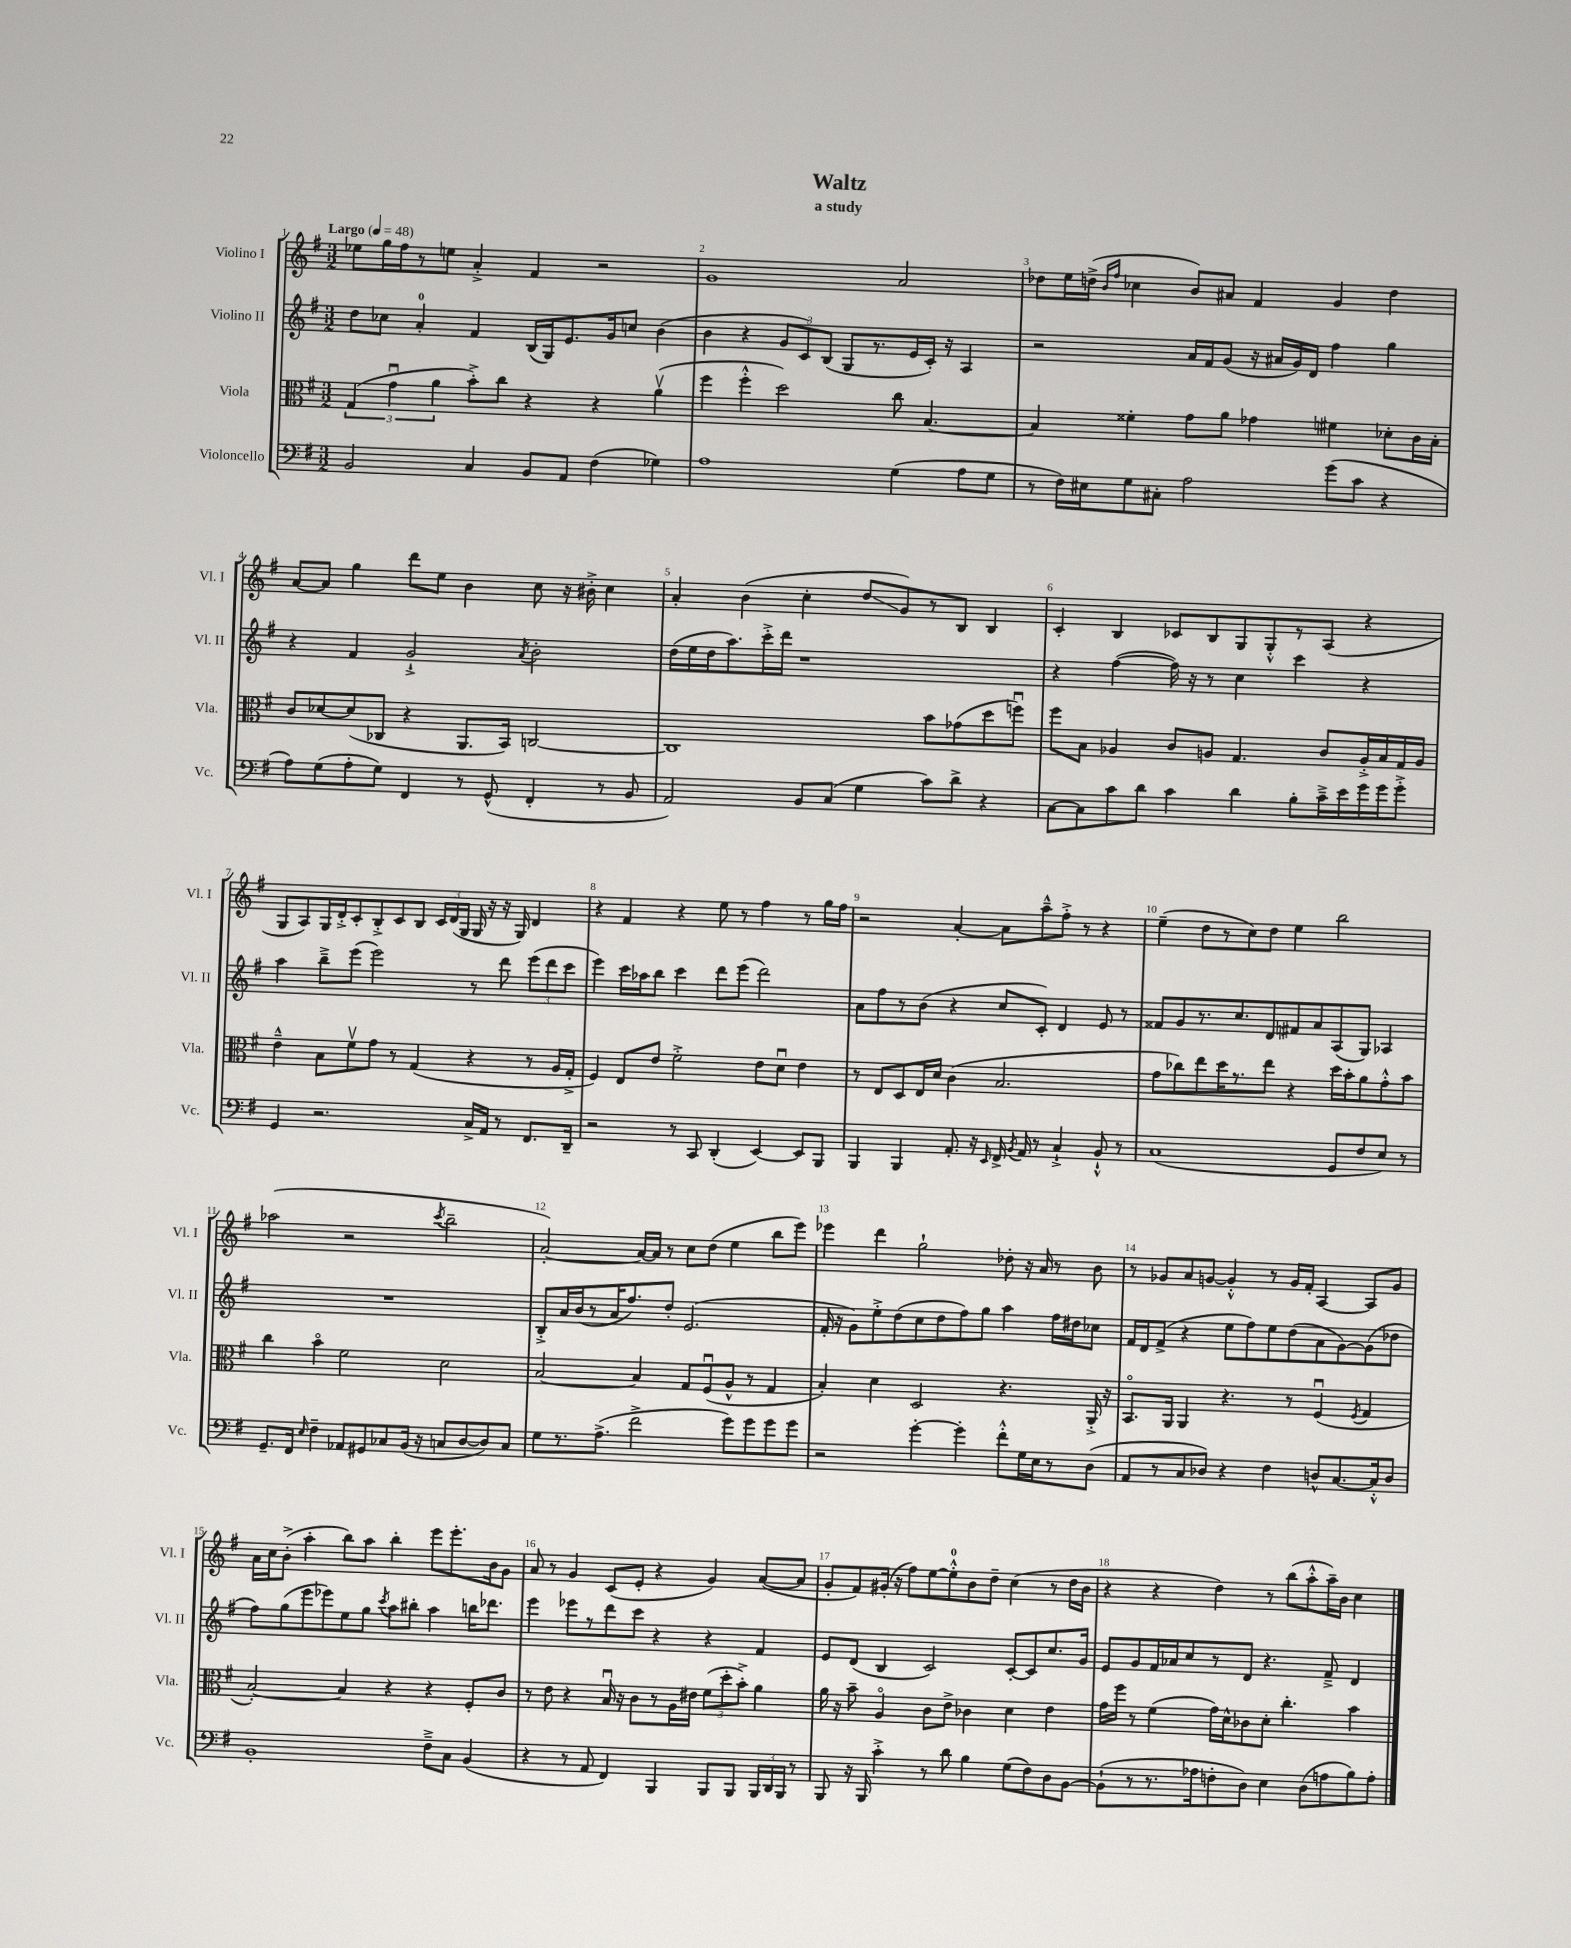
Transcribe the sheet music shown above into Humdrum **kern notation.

**kern	**kern	**kern	**kern
*staff4	*staff3	*staff2	*staff1
*clefF4	*clefC3	*clefG2	*clefG2
*k[f#]	*k[f#]	*k[f#]	*k[f#]
*M3/2	*M3/2	*M3/2	*M3/2
*MM48	*MM48	*MM48	*MM48
2BB	(6G	8dd	8ee-
.	.	8cc-	16gg
.	6gu	.	.
.	.	.	16ff#
.	.	4a'	8r
.	6a	.	.
.	.	.	8ee
4C	8b'^)	4f#	4a'^
.	8cc	.	.
8BB	4r	(16B	4f#
.	.	16G)	.
8AA	.	8.e	.
(4F#	4r	.	2r
.	.	16g	.
.	.	8cc	.
4G-)	(4av	(4b	.
=	=	=	=
1A	4ff#	4b	1g
.	4ff#'^^	4r	.
.	2dd)	12g	.
.	.	12c)	.
.	.	(12B	.
.	.	8G	.
.	.	8.r	.
(4G	8cc	.	2a
.	.	16e	.
.	[4.B	16c')	.
.	.	16r	.
8A	.	4A	.
8G	.	.	.
=	=	=	=
8r	4B]	2r	8dd-
16F#)	.	.	16ee
16E#	.	.	(16dd^
.	.	.	16qqb
.	.	.	16qqff#
8G	4f##'	.	4cc-
8C#'	.	.	.
2A	8g	16a	8b)
.	.	16f#	.
.	8a	(8g	8a#
.	4g-	16r	4f#
.	.	16a#	.
.	.	16g)	.
.	.	16d	.
(8g	4f#	4ff#	4g
8c	.	.	.
4r	8d-'	4gg	4dd
.	16c	.	.
.	16B'	.	.
=	=	=	=
8A)	8c	4r	[8a
(8G	[8d-	.	8a]
8A'	(8d-]	4f#	4gg
8G)	8C-	.	.
4FF#	4r	2g`^	8ddd
.	.	.	8ee
8r	8.AA	.	4b
(8GG^^	.	.	.
.	16BB)	.	.
.	.	8qa	.
4FF#'	[2C	2b'	8cc
.	.	.	16r
.	.	.	16b#'^
8r	.	.	4cc
8BB	.	.	.
=	=	=	=
2AA)	1C]	(16dd	4a'
.	.	16ee	.
.	.	16dd	.
.	.	8.aa)	.
.	.	.	(4b
.	.	16ccc'^	.
.	.	16ddd	.
8BB	.	1r	4cc'
(8C	.	.	.
4G	.	.	8dd
.	.	.	8g)
8c)	8b	.	8r
8d^	(8g-	.	8B
4r	8dd	.	4B
.	8ffu)	.	.
=	=	=	=
[8C	8ff#	4r	4c'
8C]	8B	.	.
8c	4A-	([4ff#	4B
8d	.	.	.
4c	8c	16ff#])	8c-
.	.	16r	.
.	8A	8r	8B
4d	4.G	4cc	8G
.	.	.	8G'^^
8B'	.	4ccc	8r
16c~^	8c	.	(8A
16e	.	.	.
16g	16A'^	4r	4r
16g	16B	.	.
8g'^	16G	.	.
.	16A	.	.
=	=	=	=
4GG	4e~^^	4aa	8G
.	.	.	8A)
2.r	8B	8bb~^	16G
.	.	.	16d'^
.	8f#v	(8eee	8c'
.	8g	2eee)	8B'^
.	8r	.	8c
.	(4G	.	8B
.	.	.	24c
.	.	.	(24d
.	.	.	24G
16C^	4r	8r	16G
16AA	.	.	16r
8r	.	8ddd	16r
.	.	.	16G)
8.FF#	8r	(12eee	4d
.	.	12ddd	.
.	16A	.	.
.	.	12ccc	.
16DD~	16G'^	.	.
=	=	=	=
2r	4F#)	4eee)	4r
.	8E	16ccc	4f#
.	.	16aa-	.
.	8e	8bb	.
8r	2f#'^	4ccc	4r
8CC	.	.	.
(4DD'	.	8ddd	8ee
.	.	(8eee	8r
[4EE)	8e	2ddd)	4ff#
.	8du	.	.
8EE]	4e	.	8r
8BBB	.	.	16gg
.	.	.	16ff#
=	=	=	=
4BBB	8r	8a	2r
.	8E	8ff#	.
4BBB	8D	8r	.
.	16E	(8b	.
.	16d	.	.
8.AA'	(4c	4r	[4a'
16r	.	.	.
16qqEE	.	.	.
16FF#^	2.B	8cc	8a]
8qBB	.	.	.
16AA	.	.	.
8r	.	8c')	8aa~^^
4C`^	.	4d	8ff#'^
.	.	.	8r
8BB`^^	.	8e	4r
8r	.	8r	.
=	=	=	=
(1C	8g	8f##	(4ee~
.	8cc-)	8g	.
.	8ee	8.r	8dd
.	16dd	.	8r
.	8.r	8.cc	.
.	.	.	8cc)
.	8ee	8d	8dd
.	4r	8f#	4ee
.	.	8a	.
8GG	16dd	(8A	2bb
.	16b'	.	.
8F#	8a	8G)	.
8E)	8g'^^	4A-	.
8r	8b	.	.
=	=	=	=
8.GG~	4cc	1.r	(2aa-
16FF#	.	.	.
16qqE	.	.	.
4F#~	4bo	.	.
8AA-	2f#	.	2r
8GG#	.	.	.
8C-	.	.	.
(16BB	.	.	.
16r	.	.	.
.	.	.	8qccc
8C	2d	.	2bb~
[8D	.	.	.
8D])	.	.	.
8C	.	.	.
=	=	=	=
8G	[2B	8B'^	[2a')
8.r	.	16a	.
.	.	(16b	.
.	.	8r	.
(8.A^	.	.	.
.	.	16a	.
.	.	8.ff#)	.
2f#^	4B]	.	16a_
.	.	.	16a]
.	.	8dd'	8r
.	8G	(2.e	8cc
.	(8F#u	.	(8dd
8g)	8A^^	.	4ee
8g	8r	.	.
8g	4G	.	8bb
8g	.	.	8eee)
=	=	=	=
2r	4B')	16f#'	4eee-
.	.	16r	.
.	.	8g)	.
.	4d	8ee'^	4ddd
.	.	(8dd	.
[4g'	2D	8cc	2gg`
.	.	8dd	.
4g']	.	8ff#)	.
.	.	8gg	.
8f#'^^	4.r	4aa	8dd-'
16G	.	.	16r
16E	.	.	16a
8r	.	16ff#	8r
.	.	16dd#	.
(8D	16AA'^	8cc-	8b
.	16r	.	.
=	=	=	=
8AA	8.BBo	16f#	8r
.	.	16d	.
8r	.	(8f#^	8g-
.	16AA	.	.
8C	4AA	4r	8a
8D-)	.	.	[8g
4r	4.r	8ee	4g'^^]
.	.	8ff#)	.
4F#	.	8ee	8r
.	8r	(8dd	16g
.	.	.	16f#'
8D^^	(4F#u	8a	[4A
[8.C	.	[8g)	.
.	8qF#	.	.
.	4G	(8g]	8A]
16C'^^]	.	.	.
8D	.	8dd-	8g
=	=	=	=
1BB'	[2B')	8ff#)	16a
.	.	.	16cc
.	.	(8gg	(8b'^
.	.	8eee	4aa'
.	.	8eee-)	.
.	4B]	8ee	8bb)
.	.	8gg	8aa
.	.	8qccc	.
.	4r	8aa	4bb'
.	.	8bb#'	.
8F#~^	4r	4aa	8eee
8C	.	.	8.eee'
(4BB	8F#'	16bb	.
.	.	8.ddd-	16b
.	8c	.	8g
=	=	=	=
4r	8r	4eee	8a
.	8e	.	8r
8r	4r	8eee-	4g
8AA	.	8r	.
4FF#)	16Bu	8ddd	(8c
.	16r	.	.
.	8c	8ccc	8e'
4BBB	8r	4r	4r
.	16A	.	.
.	16e#	.	.
8BBB	(12f#	4r	4g)
.	12dd'	.	.
8BBB	.	.	.
.	12b'^)	.	.
24BBB	4a	4f#	([8a
24DD	.	.	.
24BBB	.	.	.
8r	.	.	8a]
=	=	=	=
8BBB	16a	8e	8g'
.	16r	.	.
16r	8b~	(8d	8f#)
16BBB	.	.	.
4c'^	4Ao	4B	(16g#'
.	.	.	16r
.	.	.	8ff#)
8r	8c	2c)	[8ee
8d	8e^	.	8ee'^^]
4B	4c-	.	8b
.	.	.	8dd~
(8G	4d	[8c'	(4cc
8F#)	.	8c]	.
8D	4e	8.cc	8r
[8BB	.	.	16dd
.	.	16g	16b
=	=	=	=
(8BB`]	16g	8e	4r
.	16ff#	.	.
8r	8r	8g	.
8.r	(4f#	16f#	4r
.	.	16a-	.
.	.	8cc	.
16A-	.	.	.
8F'	16g)	8r	4dd)
.	16d^^	.	.
8D)	8c-	8d	.
4E	8d'	4.r	8r
.	4.cc'	.	(8bb
(8D	.	.	8aa'^^
8A	.	8f#~^	16aa~)
.	.	.	16b
8B)	4b	4d	4cc
8A'	.	.	.
==	==	==	==
*-	*-	*-	*-
